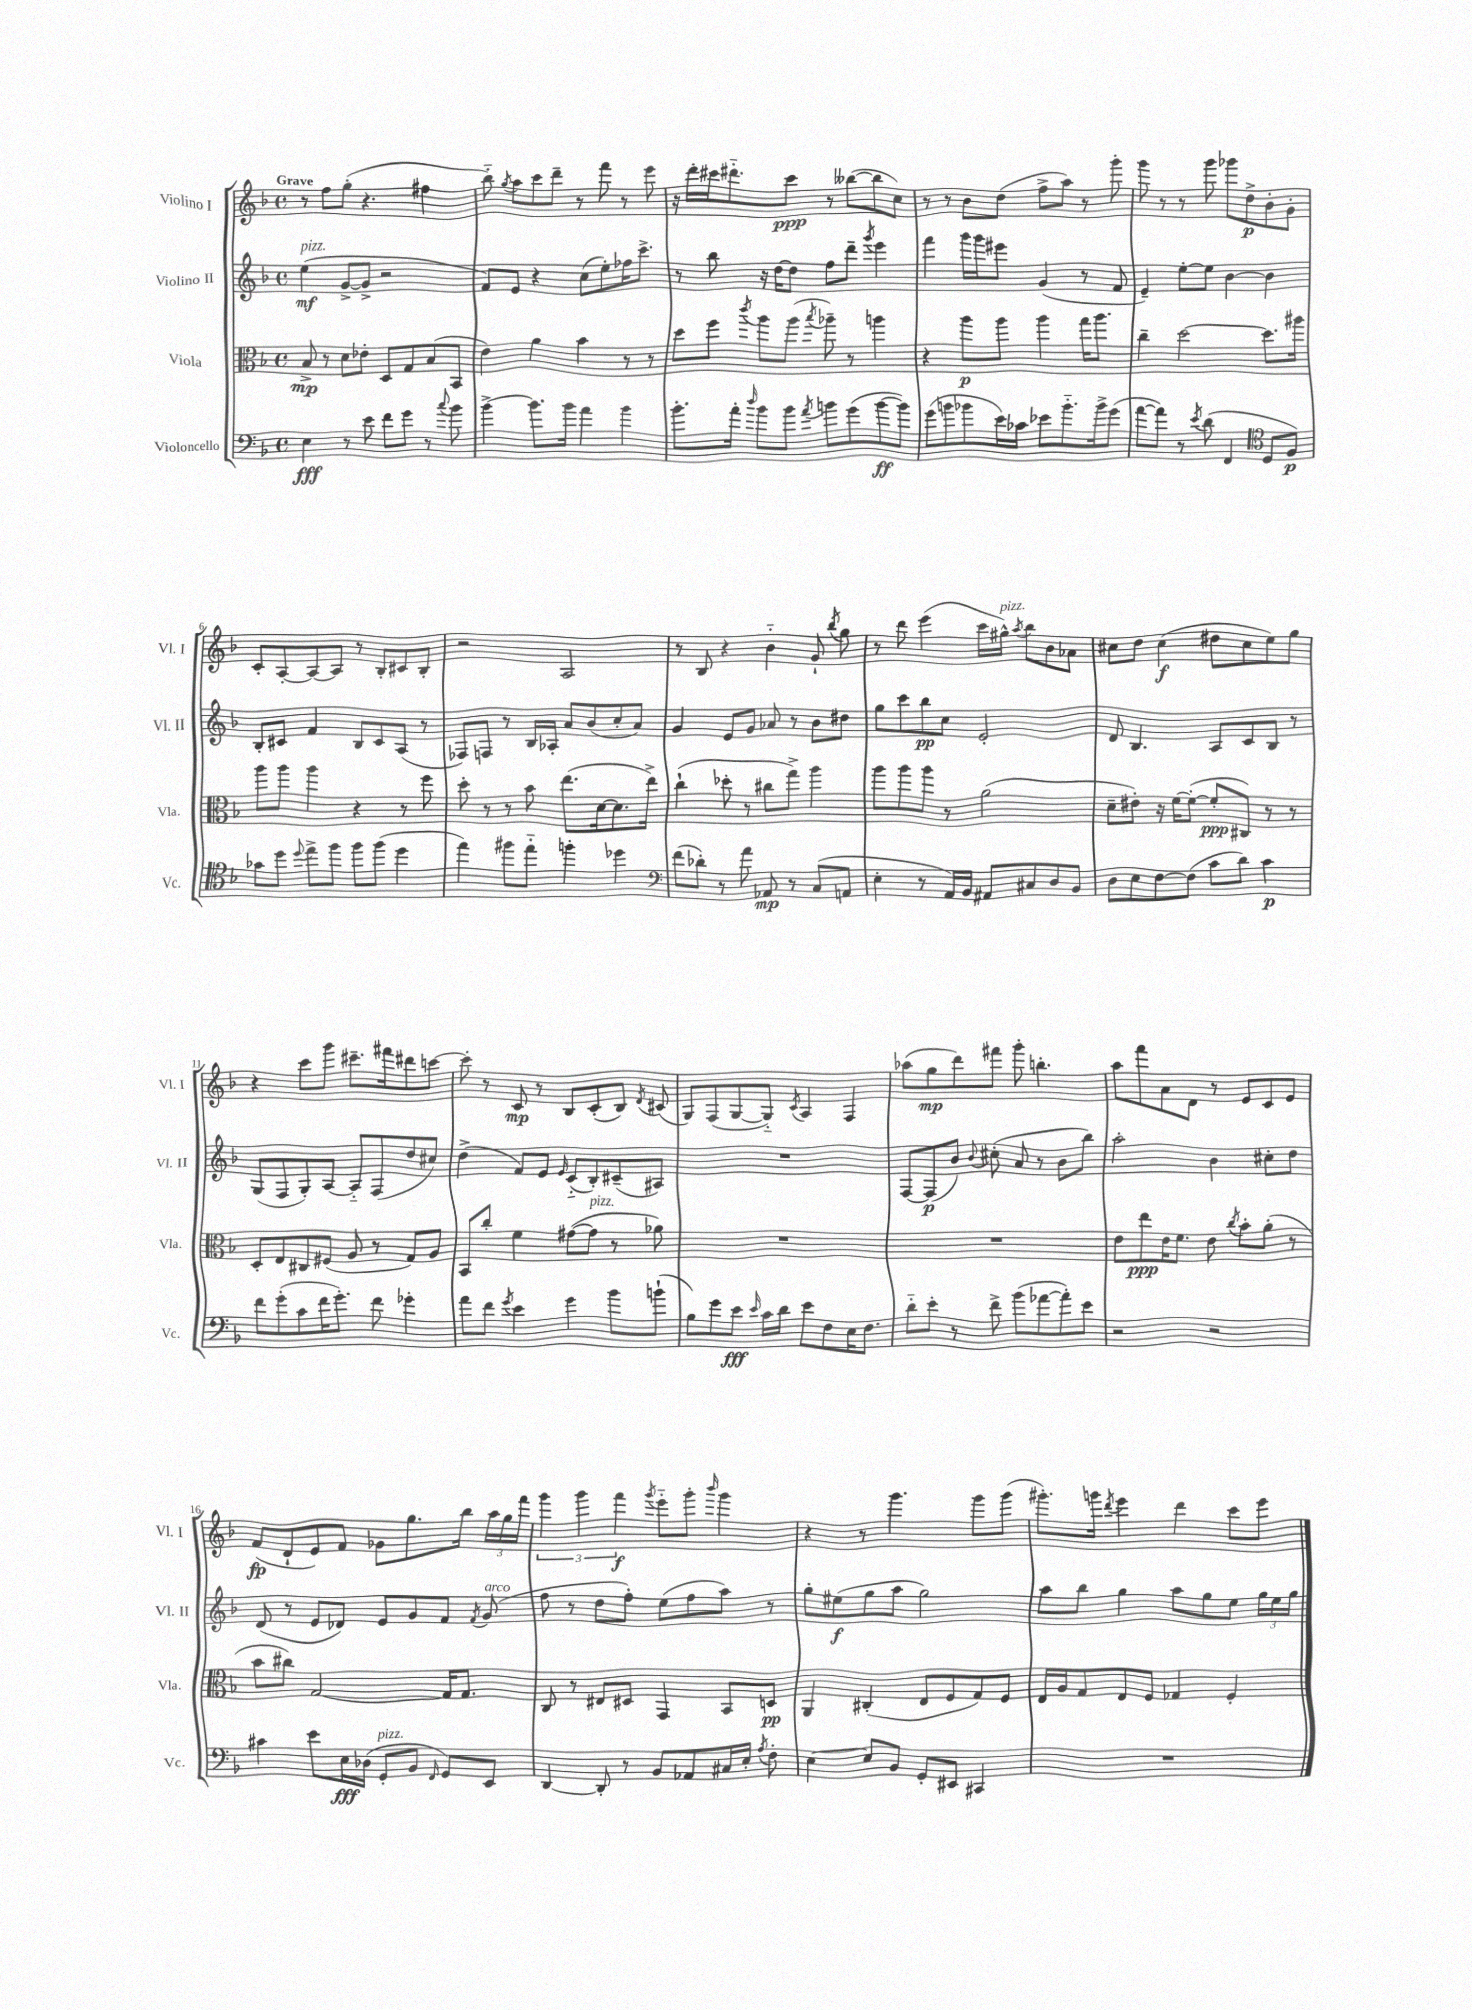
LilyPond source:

<<
\new StaffGroup <<
\new Staff = "s0" \with { instrumentName = "Violino I" shortInstrumentName = "Vl. I" } {
    \clef treble \key f \major \defaultTimeSignature \time 4/4 \tempo "Grave"
    \autoBeamOff r8 f''8[ g''8]-.( r4. fis''4 |
    bes''8-_) \acciaccatura { g''8 } a''8[ c'''8 d'''8]-- r8 f'''8 r8 e'''8 |
    r16 d'''16[-. cis'''16 dis'''8.-_ cis'''8]\ppp r8 beses''8[~( beses''8 c''8]) |
    r8 r8 bes'8[ d''8]( f''8[-> a''8]) r8 g'''8-. |
    g'''8 r8 r8 g'''8 ges'''8[ d''8->\p bes'8-. g'8]-. |
    c'8[-. a8~-. a8~ a8] r8 bes8[-. cis'8 bes8]-. |
    r2 a2 |
    r8 bes8 r4 bes'4-_ g'8-! \acciaccatura { bes''8 } g''8 |
    r8 d'''8 e'''4( c'''16[ gis''16]-^^\markup { \italic "pizz." }) \acciaccatura { a''8 } bes''8[ bes'8 aes'8] |
    cis''8[ d''8] cis''4\f( dis''8[ cis''8 e''8) g''8] |
    r4 c'''8[ g'''8] cis'''8.[-- fis'''16 dis'''8 c'''8]~ |
    c'''8-. r8 c'8\mp r8 bes8[ c'8-.( bes8]) \acciaccatura { d'8 } cis'8( |
    g8[) f8( g8~ g8]-_) \acciaccatura { c'8 } a4 f4 |
    aes''8[( g''8\mp d'''8) fis'''8] g'''8-. b''4.-. |
    a''8[ f'''8 a'8 d'8] r8 e'8[ c'8 e'8] |
    f'8[\fp( d'8-! e'8) f'8] ges'8[ g''8. bes''16] \tuplet 3/2 { a''16[ g''16 f'''16] } |
    \tuplet 3/2 { g'''4 g'''4 f'''4\f } \acciaccatura { g'''8 } e'''8[-_ g'''8]-. \grace { bes'''16 } g'''4 |
    r4 r8 g'''4. g'''8[ g'''8]( |
    gis'''8.[-.) g'''16] \acciaccatura { d'''8 } e'''4 d'''4 c'''8[ e'''8] \bar "|." |
}
\new Staff = "s1" \with { instrumentName = "Violino II" shortInstrumentName = "Vl. II" } {
    \clef treble \key f \major \defaultTimeSignature \time 4/4
    \autoBeamOff e''4\mf^\markup { \italic "pizz." }( g'8[~-> g'8]-> r2 |
    f'8[) e'8] r4 c''8[( e''8-.) fes''16 c'''8.]-> |
    r8 bes''8 r16 d''16[~ d''8] f''8[ d'''8]-- \acciaccatura { g'''8 } e'''4 |
    f'''4 g'''16[ g'''16 eis'''8] g'4( r8 f'8 |
    e'4--) e''8[~-. e''8] bes'4~ bes'4 |
    bes8[-. cis'8] f'4 bes8[ cis'8 a8]( r8 |
    fes8[) f8] r8 bes16[ aes16]-. a'8[ bes'8( c''8-. a'8]) |
    g'4 e'8[ g'8] aes'8 r8 bes'8[ dis''8] |
    g''8[ c'''8 bes''8\pp c''8] e'2-. |
    d'8 bes4. a8[ c'8 bes8] r8 |
    g8[( f8 g8-.) a8]~ a8[-_ f8( d''8 cis''8]) |
    d''4->( f'8[) e'8] \grace { e'16 } c'8[-_( bes8-.) cis'8--( ais8]) |
    R1 |
    f8[~ f8\p( bes'8]) \appoggiatura { bes'8 } cis''8-.( a'8 r8 bes'8[ bes''8]) |
    a''2-. bes'4 cis''8[-. d''8] |
    d'8( r8 e'8[ des'8]) e'8[ g'8 f'8] \acciaccatura { f'8 } g'8^\markup { \italic "arco" }( |
    f''8 r8 d''8[ f''8]-.) e''8[( f''8 a''8]) r8 |
    g''8[-. eis''8\f( g''8 a''8] g''2) |
    a''8[ bes''8] g''4 a''8[ g''8 e''8] \tuplet 3/2 { g''16[ e''16 g''16] } \bar "|." |
}
\new Staff = "s2" \with { instrumentName = "Viola" shortInstrumentName = "Vla." } {
    \clef alto \key f \major \defaultTimeSignature \time 4/4
    \autoBeamOff bes8->\mp r8 d'8[ ees'8]-. d8[ g8 bes8( bes,8] |
    e'4) a'4 bes'4 r8 r8 |
    d''8[ f''8] \acciaccatura { c'''8 } a''8[ a''8]( \acciaccatura { bes''8 } aes''8--) r8 a''4 |
    r4 a''8[\p a''8] a''4 g''16[ a''8.] |
    c''4-- d''2~ d''8.[ ais''16] |
    a''8[ a''8] a''4 r4 r8 f''8 |
    d''8-. r8 r8 bes'8 e''8.[( d'16~ d'8. e''16]->) |
    c''4-!( des''8-. r8 cis''8[ g''8]->) a''4 |
    a''8[ a''8 a''8] r8 a'2( |
    d'8[-- eis'8]-.) r16 f'16[~ f'8]~-.( f'8[-.\ppp cis8]) r8 r8 |
    d8[-. e8 cis8 fis8]( a8 r8 g8[) a8] |
    bes,8[ c''8]-. f'4 gis'8[~( gis'8]^\markup { \italic "pizz." } r8 aes'8) |
    R1 |
    R1 |
    e'8[ e''8\ppp e'16 f'8.] e'8 \acciaccatura { c''8 } bes'8[-. a'8]-.( r8 |
    bes'8[ cis''8]) g2~ g16[ g8.] |
    c8 r8 eis8[ dis8] g,4 bes,8[ d8]\pp |
    a,4 cis4-.( e8[ f8 g8) f8] |
    e16[ a16 g8 e8 f8] ges4 f4-. \bar "|." |
}
\new Staff = "s3" \with { instrumentName = "Violoncello" shortInstrumentName = "Vc." } {
    \clef bass \key f \major \defaultTimeSignature \time 4/4
    \autoBeamOff e4\fff r8 e'8 f'8[ g'8] r8 \appoggiatura { c''8 } bes'8 |
    bes'4~-> bes'8.[ bes'16] a'4 bes'4 |
    bes'8.[-. a'16]-. \grace { d''16 } bes'8[ bes'8] \acciaccatura { a'8 } b'8[ g'8( b'8~\ff b'8]) |
    g'8[( b'8 bes'8 e'16) ces'16] ees'8[ bes'8.-_ bes'16-> g'8]( |
    a'8[~ a'8]) r8 \acciaccatura { e'8 } d'8( f,4 \clef tenor d8[ f8]\p) |
    ges'8[ d''8] \appoggiatura { d''8 } e''8[-> f''8] f''8[ f''8]( d''4 |
    e''4) fis''8[ e''8]-_ f''4-. des''4 |
    \clef bass f'8[( des'8]-.) r8 a'8 aes,8\mp r8 c8[( a,8] |
    e4-. r8 a,16[) bes,16] ais,8[ cis8 d8 bes,8] |
    d8[ e8 f8~ f8]( c'8[ d'8]) c'4\p |
    f'8[ g'8-.( c'8 f'16 g'8.]-.) f'8 ges'4-. |
    a'8[ f'8] \acciaccatura { g'8 } e'4 g'4 bes'8[ b'8]-!( |
    bes8[) g'8 e'8]\fff \grace { e'16 } c'16[ d'16] e'8[ f8 e16 f8.] |
    d'8[-_ e'8]-. r8 f'8-> bes'8[( aes'8~ aes'8-.) e'8] |
    r2 r2 |
    cis'4 e'8[ e16\fff des16]( g,8[-.^\markup { \italic "pizz." } bes,8] \grace { f,16 } g,8[) e,8] |
    d,4~ d,8-. r8 bes,8[ aes,8 cis16 e16]-. \acciaccatura { a8 } f8-. |
    e4~ e8[ bes,8] g,8[-. eis,8] cis,4 |
    R1 \bar "|." |
}
>>
>>
